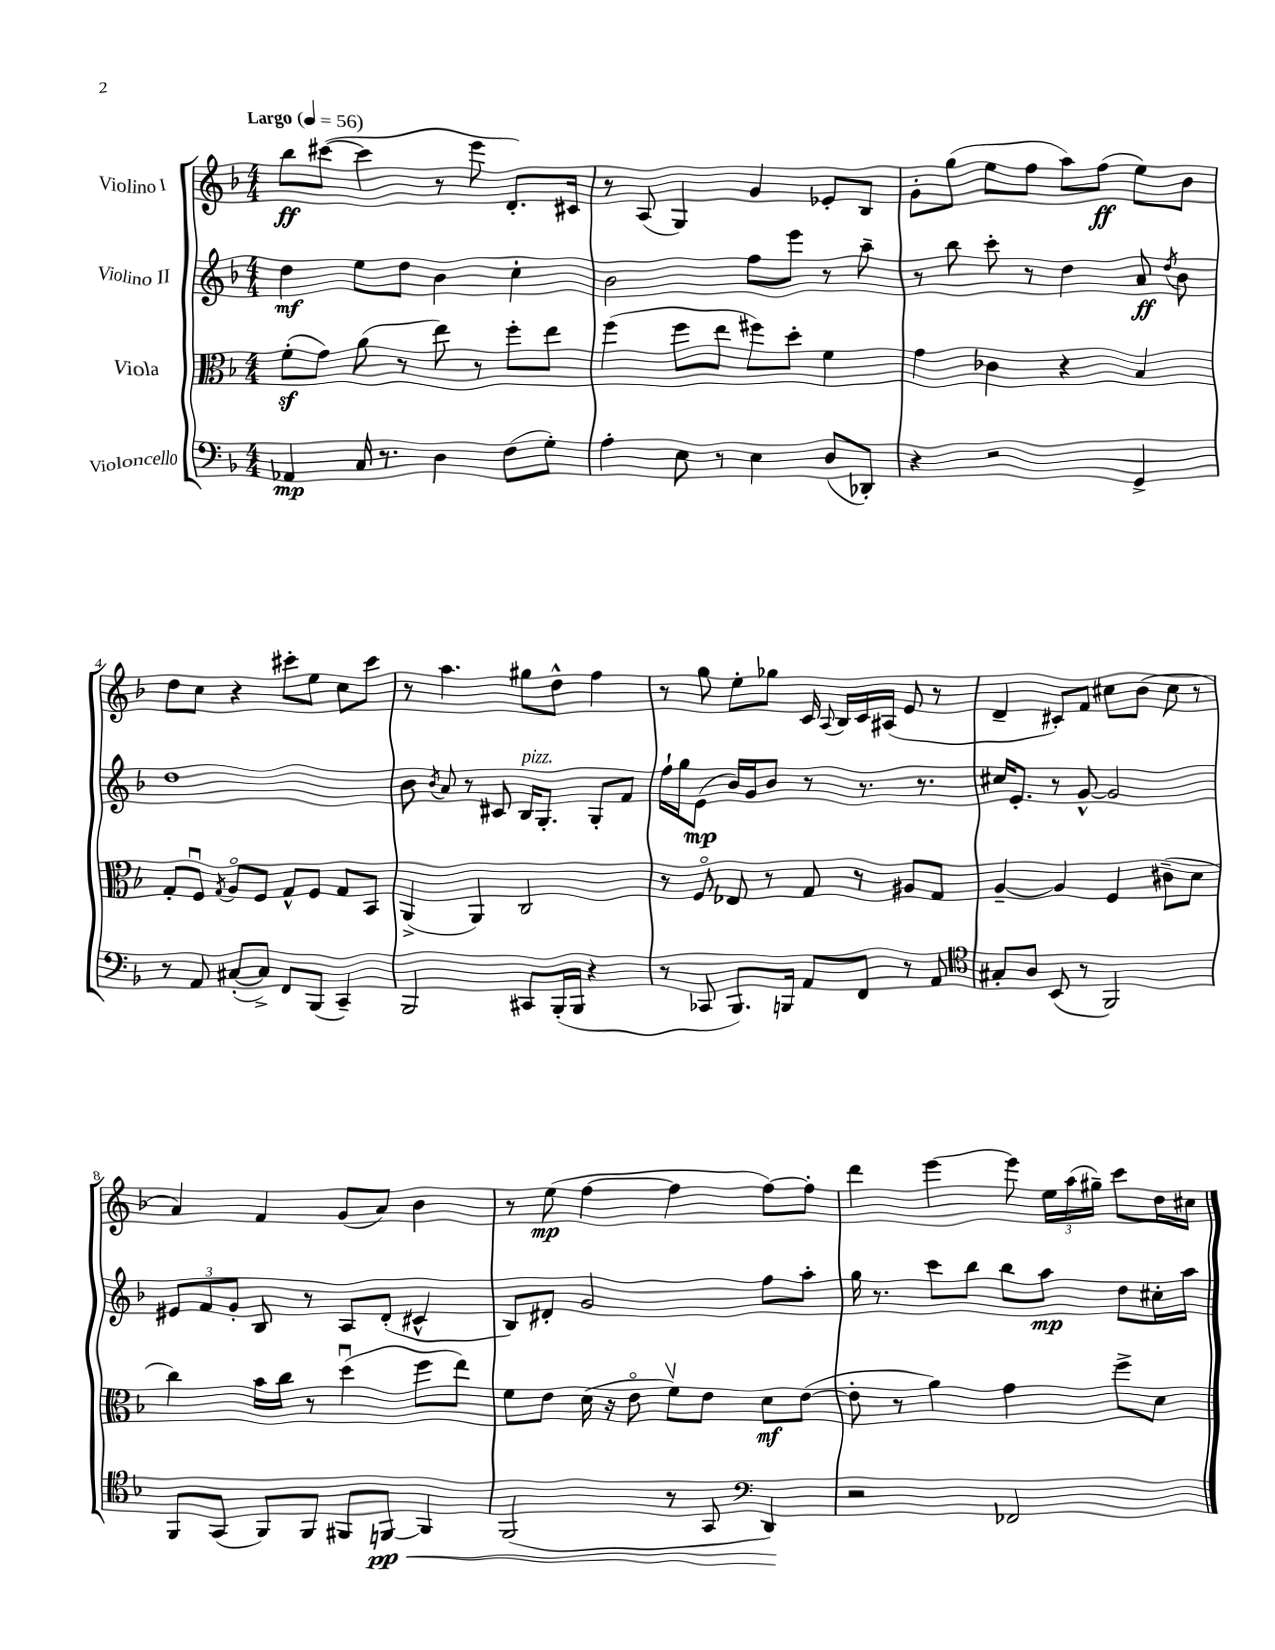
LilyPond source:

<<
\new StaffGroup <<
\new Staff = "s0" \with { instrumentName = "Violino I" } {
    \clef treble \key f \major \numericTimeSignature \time 4/4 \tempo "Largo" 4 = 56
    \autoBeamOff bes''8[\ff cis'''8]~( cis'''4 r8 e'''8 d'8.[-.) cis'16] |
    r8 a8( g4) g'4 ees'8[-. bes8] |
    g'8[-. g''8]( e''8[ f''8] a''8[) f''8]\ff( e''8[) bes'8] |
    d''8[ c''8] r4 cis'''8[-. e''8] c''8[ cis'''8] |
    r8 a''4. gis''8[ d''8]-^ f''4 |
    r8 g''8 e''8[-. ges''8] c'16 \appoggiatura { a8 } bes16[ c'16 ais16]( e'8 r8 |
    d'4-- cis'8[-.) f'8] cis''8[ bes'8]( cis''8 r8 |
    a'4) f'4 g'8[( a'8]) bes'4 |
    r8 e''8\mp( f''4~ f''4 f''8[~) f''8]-. |
    d'''4 e'''4~ e'''8 \tuplet 3/2 { e''16[ a''16( gis''16]--) } c'''8[ d''16 cis''16] \bar "|." |
}
\new Staff = "s1" \with { instrumentName = "Violino II" } {
    \clef treble \key f \major \numericTimeSignature \time 4/4
    \autoBeamOff d''4\mf e''8[ d''8] bes'4 c''4-. |
    bes'2 f''8[ e'''8] r8 a''8-- |
    r8 bes''8 c'''8-. r8 d''4 a'8\ff \acciaccatura { d''8 } bes'8 |
    d''1 |
    bes'8 \acciaccatura { bes'8 } a'8 r8 cis'8 bes16[^\markup { \italic "pizz." } g8.]-. g8[-. f'8] |
    f''16[-! g''16 e'8]\mp( bes'16[) g'16 bes'8] r8 r8. r8. |
    cis''16[ e'8.]-. r8 g'8~-^ g'2 |
    \tuplet 3/2 { eis'8[ f'8 g'8]-. } bes8 r8 a8[ d'8]-.( cis'4-^ |
    bes8[) dis'8]-. g'2 f''8[ a''8]-. |
    g''16 r8. c'''8[ bes''8] bes''8[ a''8]\mp d''8[ cis''16-. a''16] \bar "|." |
}
\new Staff = "s2" \with { instrumentName = "Viola" } {
    \clef alto \key f \major \numericTimeSignature \time 4/4
    \autoBeamOff f'8[-.\sf( g'8]) a'8( r8 e''8) r8 f''8[-. e''8] |
    f''4( f''8[ e''8] fis''8[) d''8]-. f'4 |
    g'4 ces'4 r4 bes4 |
    g8[-. f8]\downbow \acciaccatura { g8 } a8[\flageolet f8] g8[-^ f8] g8[ bes,8] |
    a,4->( a,4) c2 |
    r8 f8\flageolet ees8 r8 g8 r8 ais8[ g8] |
    a4~-- a4 f4 cis'8[--( d'8] |
    c''4) bes'16[ c''16] r8 d''4\downbow( f''8[ e''8]) |
    f'8[ e'8] d'16( r16 e'8\flageolet f'8[\upbow) e'8] d'8[\mf e'8]~( |
    e'8-. r8 a'4) g'4 f''8[-> d'8] \bar "|." |
}
\new Staff = "s3" \with { instrumentName = "Violoncello" } {
    \clef bass \key f \major \numericTimeSignature \time 4/4
    \autoBeamOff aes,4\mp c16 r8. d4 f8[( g8]-.) |
    a4-. e8 r8 e4 d8[( des,8]-.) |
    r4 r2 g,4-> |
    r8 a,8 cis8[~-.( cis8]->) f,8[ bes,,8]( c,4--) |
    bes,,2 cis,8[ bes,,16-.( bes,,16] r4 |
    r8 ces,8 bes,,8.[) b,,16] a,8[ f,8] r8 a,8 |
    \clef tenor gis8[-. a8] bes,8( r8 f,2) |
    f,8[ g,8]( f,8[) f,8] fis,8[ f,8]~\pp\< f,4 |
    f,2( r8 g,8 \clef bass d,4\!) |
    r2 fes,2 \bar "|." |
}
>>
>>
